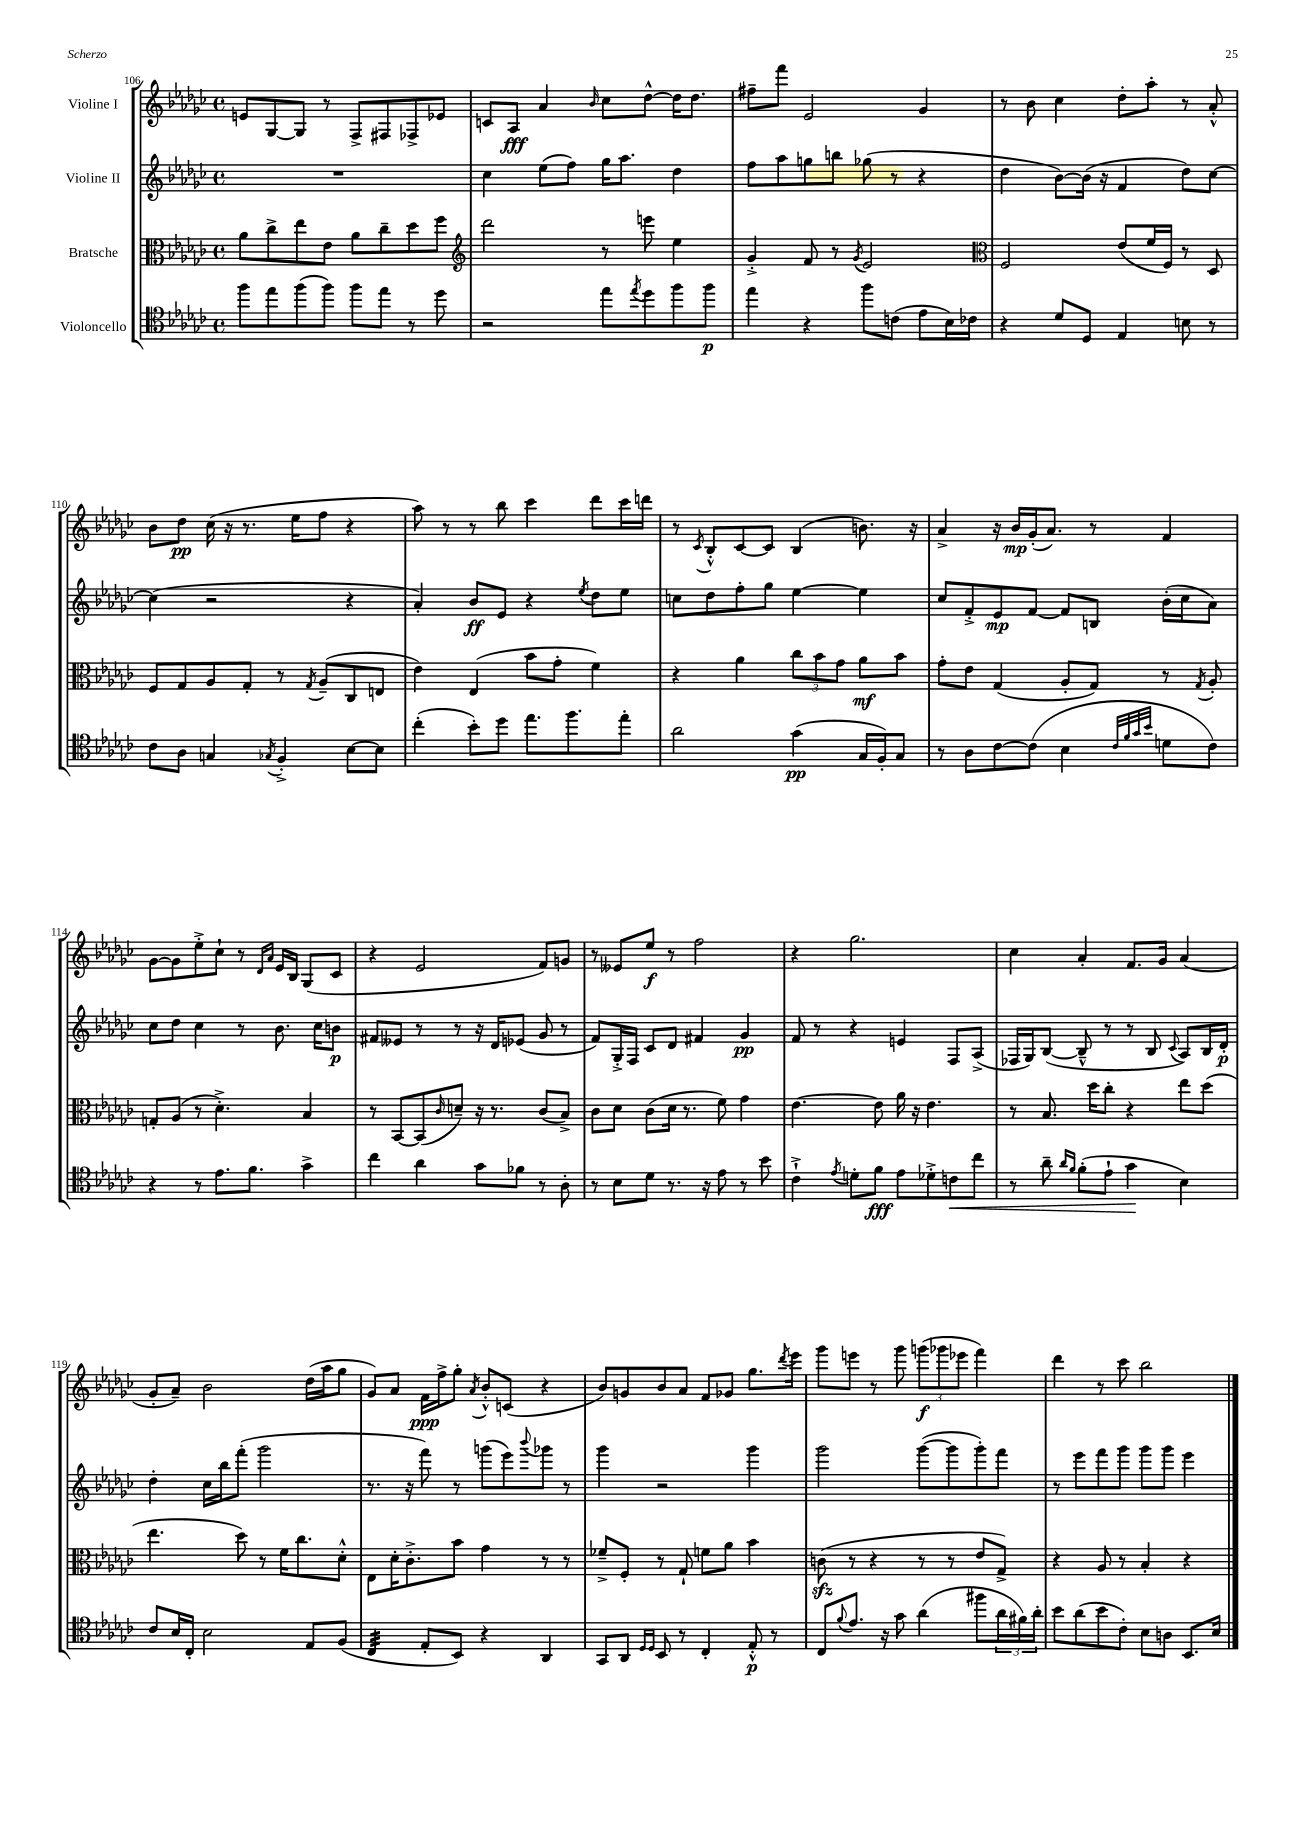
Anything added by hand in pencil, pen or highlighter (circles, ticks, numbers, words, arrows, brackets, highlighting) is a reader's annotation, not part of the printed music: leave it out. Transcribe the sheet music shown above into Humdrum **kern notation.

**kern	**kern	**kern	**kern
*staff4	*staff3	*staff2	*staff1
*clefC4	*clefC3	*clefG2	*clefG2
*k[b-e-a-d-g-c-]	*k[b-e-a-d-g-c-]	*k[b-e-a-d-g-c-]	*k[b-e-a-d-g-c-]
*M4/4	*M4/4	*M4/4	*M4/4
*met(c)	*met(c)	*met(c)	*met(c)
8ff	8a-	1r	8e
8ee-	8cc-^	.	[8G-
(8ff	8ee-	.	8G-]
8ff)	8e-	.	8r
8ff	8a-	.	8F^
8ee-	8cc-~	.	8F#
8r	8dd-	.	8F-^
8dd-	8ff	.	8e-
=	=	=	=
*	*clefG2	*	*
2r	2ddd-	4cc-	8c
.	.	.	8A-
.	.	(8ee-	4a-
.	.	8ff)	.
.	.	.	16qqb-
8ee-	8r	16gg-	8cc-
.	.	8.aa-	.
8qee-	.	.	.
8dd-	8eee	.	[8dd-^^
8ff	4ee-	4dd-	16dd-]
.	.	.	8.dd-
8ff	.	.	.
=	=	=	=
4ee-	4g-'^	8ff	8ff#~
.	.	8aa-	8fff
4r	8f	8gg	2e-
.	8r	8bb	.
.	8qg-	.	.
8ff	2e-	(8gg-	.
(8c	.	8r	.
8e-	.	4r	4g-
16B-)	.	.	.
16c-	.	.	.
=	=	=	=
*	*clefC3	*	*
4r	2F	4dd-	8r
.	.	.	8b-
8d-	.	[8b-)	4cc-
8D-	.	(16b-]	.
.	.	16r	.
4E-	(8e-	4f	8dd-'
.	16f	.	8aa-'
.	16F)	.	.
8B	8r	8dd-)	8r
8r	8D-	[8cc-	8a-'^^
=	=	=	=
8c-	8F	(4cc-]	8b-
8A-	8G-	.	8dd-
4G	8A-	2r	(16cc-
.	.	.	16r
.	8G-'	.	8.r
8qG-	.	.	.
4F'^	8r	.	.
.	.	.	16ee-
.	8qG-	.	.
.	(8A-~	.	8ff
[8B-	8C-	4r	4r
8B-]	8E	.	.
=	=	=	=
(4cc-'	4e-)	4a-')	8aa-)
.	.	.	8r
8b-')	(4E-	8b-	8r
8dd-	.	8e-	8bb-
8.ee-	8b-	4r	4ccc-
.	8g-'	.	.
8.ff	.	.	.
.	.	8qee-	.
.	4f)	8dd-	8ddd-
8ee-'	.	8ee-	16ccc-
.	.	.	16ddd
=	=	=	=
2a-	4r	8cc	8r
.	.	.	8qc-
.	.	8dd-	8B-'^^
.	4a-	8ff'	[8c-
.	.	8gg-	8c-]
(4g-	12cc-	[4ee-	(4B-
.	12b-	.	.
.	12g-	.	.
16G-	8a-	4ee-]	8.b)
16F')	.	.	.
8G-	8b-	.	.
.	.	.	16r
=	=	=	=
8r	8g-'	8cc-	4a-^
8A-	8e-	8f'^	.
[8c-	(4G-	8e-	16r
.	.	.	16b-
(8c-]	.	[8f	(16g-'
.	.	.	8.a-)
4B-	8A-'	8f]	.
.	8G-)	8B	8r
32qqc-	.	.	.
32qqf	.	.	.
32qqg-	.	.	.
32qqb-	.	.	.
8d	8r	(16b-'	4f
.	.	16cc-	.
.	8qG-	.	.
8c-)	8A-'	8a-)	.
=	=	=	=
4r	8G'	8cc-	[8g-
.	(8A-	8dd-	8g-]
8r	8r	4cc-	8ee-'^
8.e-	4.d-'^)	.	8cc-`
.	.	8r	8r
8.f	.	.	.
.	.	.	16qqd-
.	.	.	16qqa-
.	.	8.b-	16e-
.	.	.	16B-
4g-^	4B-	.	(8G-
.	.	16cc-	.
.	.	8b	8c-
=	=	=	=
4cc-	8r	8f#	4r
.	[8BB-	8e--	.
4a-	(8BB-]	8r	2e-
.	16qqc-	.	.
.	8d~)	8r	.
8g-	16r	16r	.
.	8.r	16d-	.
8f-	.	(8e-	.
8r	(8c-	8g-	8f)
8A-'	8B-^)	8r	8g
=	=	=	=
8r	8c-	8f)	8r
8B-	8d-	16G-'^	8e--
.	.	16F	.
8d-	(8c-	8c-	8ee-
8.r	16d-	8d-	8r
.	8.r	.	.
.	.	4f#	2ff
16r	.	.	.
8e-	8f)	.	.
8r	4g-	4g-	.
8b-	.	.	.
=	=	=	=
4c-`^	[4.e-	8f	4r
.	.	8r	.
8qe-	.	.	.
8d'	.	4r	2.gg-
8f	8e-]	.	.
8e-	16a-	4e	.
.	16r	.	.
8d-'^	4.e-	.	.
8c	.	8F	.
8cc-	.	(8A-^	.
=	=	=	=
8r	8r	16F-	4cc-
.	.	16G-)	.
8a-~	8.B-	([8B-	.
16qqa-	.	.	.
16qqf	.	.	.
(8f'	.	8B-~^^]	4a-'
.	16dd-	.	.
8e-`	8cc-'	8r	.
4g-	4r	8r	8.f
.	.	8B-	.
.	.	.	16g-
.	.	8qqc-	.
4B-)	8ee-	8A-)	(4a-
.	(8dd-	16B-	.
.	.	16d-'	.
=	=	=	=
8c-	4.ee-	4dd-'	8g-'
16B-	.	.	8a-~)
16C-'	.	.	.
2B-	.	16cc-	2b-
.	.	16bb-	.
.	8dd-)	(8fff'	.
.	8r	2ggg-	.
.	16f	.	.
.	8.cc-	.	.
8E-	.	.	(16dd-
.	.	.	16aa-
(8F	8d-'^^	.	8gg-
=	=	=	=
4C-	8E-	8.r	8g-)
.	16d-'	.	8a-
.	8.c-'^	16r	.
8E-'	.	8fff)	16f
.	.	.	16ff^
8BB-)	8b-	8r	8gg-'
.	.	.	8qa-
4r	4g-	(8ggg	8b-'^^
.	.	8eee-)	(8c
.	.	8qqbbb-	.
4AA-	8r	8ggg-	4r
.	8r	8r	.
=	=	=	=
8GG-	8f-~^	4ggg-	8b-)
8AA-	8F'	.	8g
16qqD-	.	.	.
16qqD-	.	.	.
8BB-	8r	2r	8b-
8r	8G-`	.	8a-
4C-'	8f	.	8f
.	8a-	.	8g-
8E-'^^	4b-	4ggg-	8.gg-
8r	.	.	.
.	.	.	8qddd-
.	.	.	16eee-
=	=	=	=
8C-	(8c	2ggg-	8ggg-
8qqf	.	.	.
8.e-	8r	.	8eee
.	4r	.	8r
16r	.	.	.
8g-	.	.	8ggg-
(4a-	8r	([8ggg-	(12ggg
.	.	.	12ggg-
.	8r	8ggg-]	.
.	.	.	12eee-
8ff#	8e-	8ggg-')	4fff)
24a-	8G-^)	8fff	.
24f#)	.	.	.
24a-'	.	.	.
=	=	=	=
8b-	4r	8r	4ddd-
(8a-	.	8eee-	.
8b-	8A-	8fff	8r
8c-')	8r	8ggg-	8ccc-
8B-	4B-'	8ggg-	2bb-
8A	.	8ggg-	.
8.BB-	4r	4eee-	.
16B-	.	.	.
==	==	==	==
*-	*-	*-	*-
